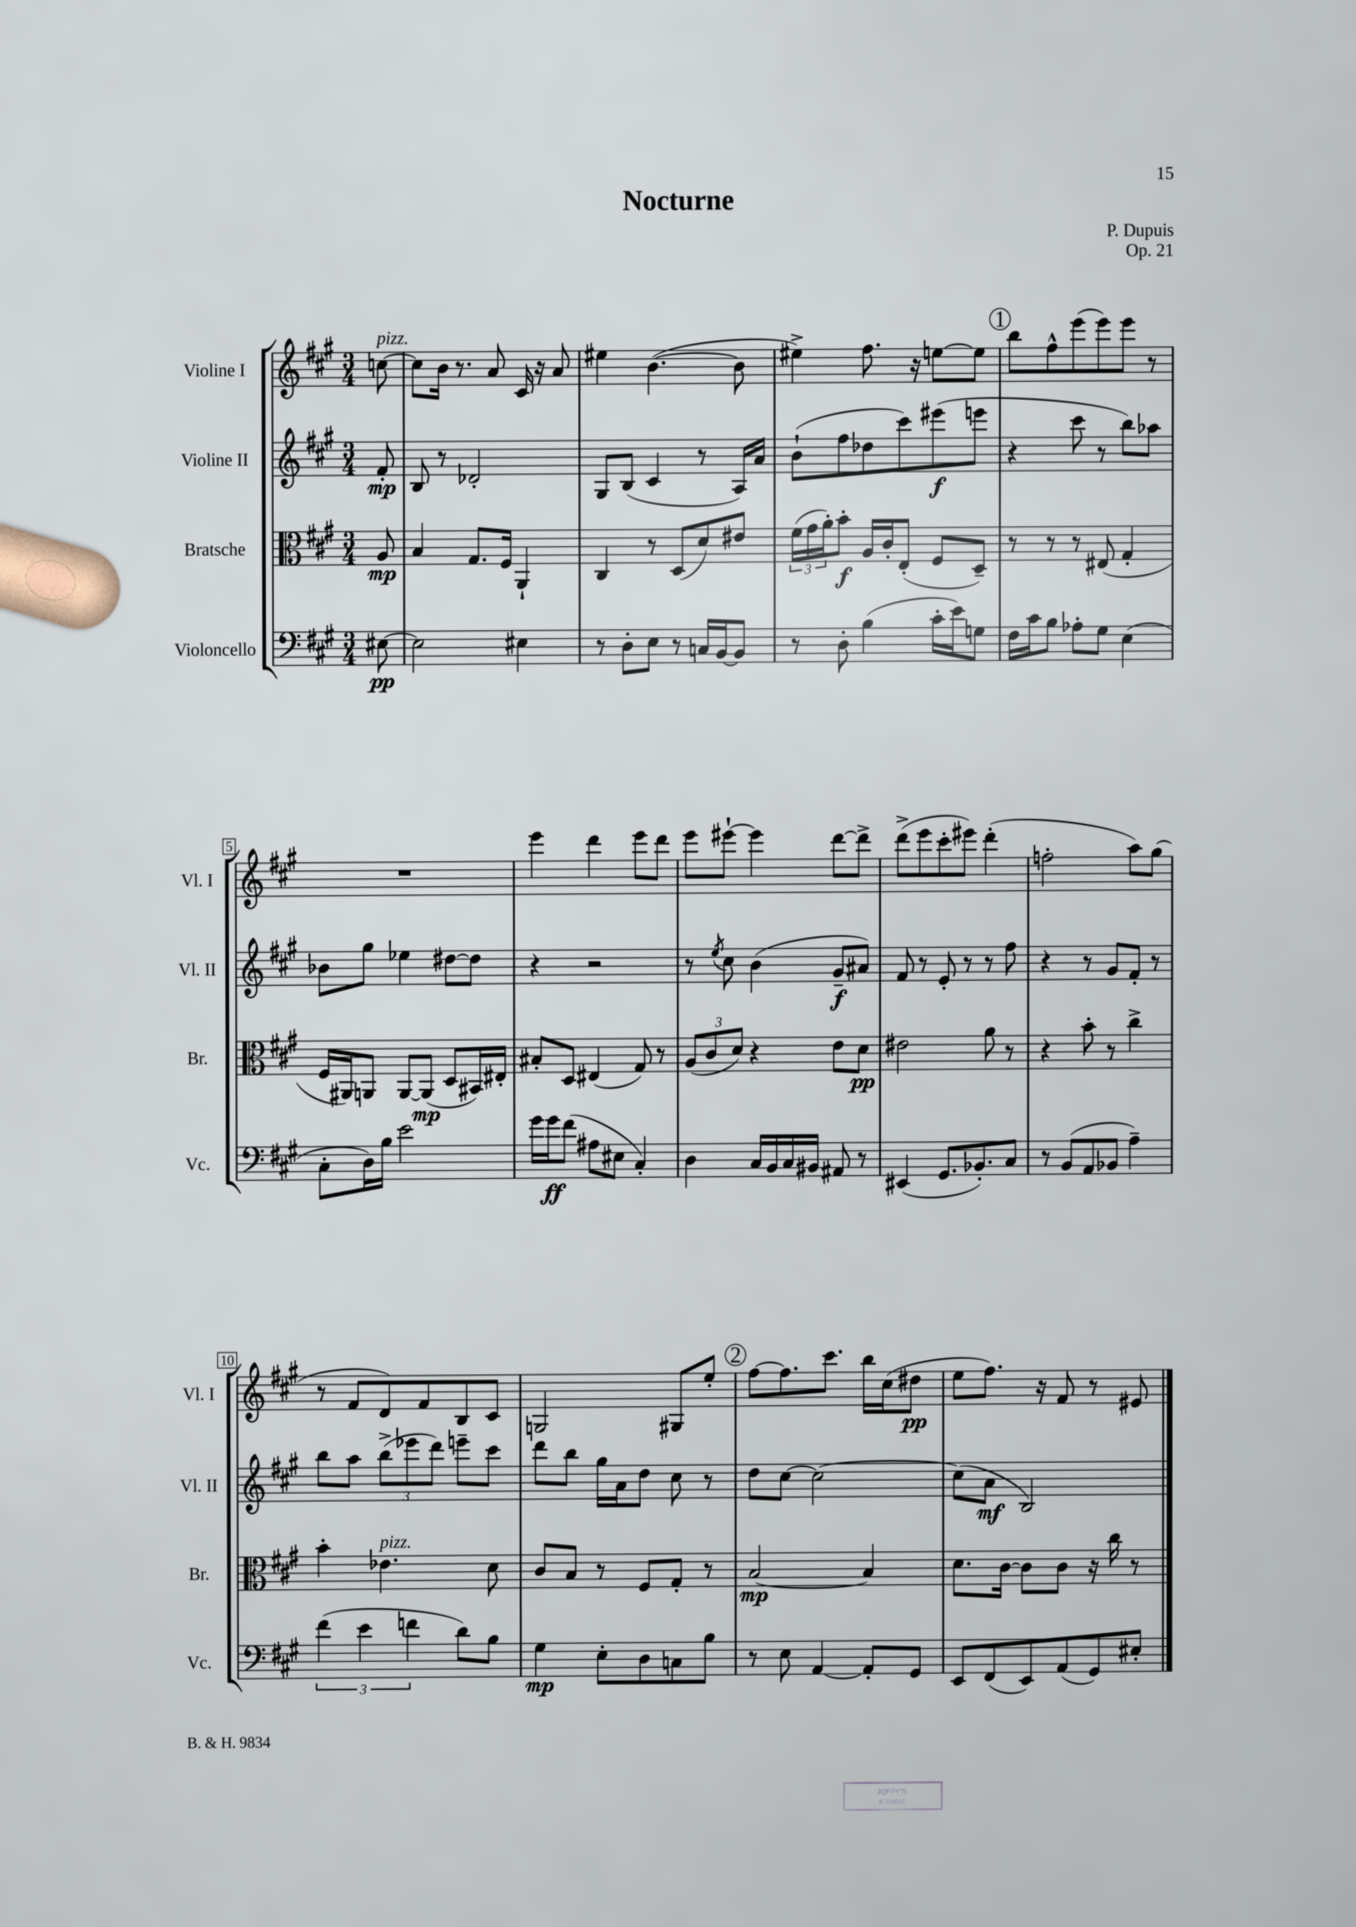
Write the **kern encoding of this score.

**kern	**kern	**kern	**kern
*staff4	*staff3	*staff2	*staff1
*clefF4	*clefC3	*clefG2	*clefG2
*k[f#c#g#]	*k[f#c#g#]	*k[f#c#g#]	*k[f#c#g#]
*M3/4	*M3/4	*M3/4	*M3/4
[8E#\	8A/	8f#'/	[8cc\
=	=	=	=
2E#\]	4B/	8B/	8cc\]L
.	.	8r	16b\Jk
.	.	.	8.r
.	8.G#/L	2d-'/	.
.	.	.	8a/
.	16F#/Jk	.	.
4E#\	4AA`/	.	16c#/
.	.	.	16r
.	.	.	8a/
=	=	=	=
8r	4C#/	8G#/L	4ee#\
8D'\L	.	(8B/J	.
8E\J	8r	4c#/	([4.b\
8r	(8D/L	.	.
16C/LL	8d/)	8r	.
[16BB/J	.	.	.
8BB/]J	8e#/J	16A/LL)	8b\]
.	.	16a/JJ	.
=	=	=	=
8r	(24f#\LL	(8b`\L	4ee#^\)
.	24g#\	.	.
.	24a'\J)	.	.
8D'\	8b'\J	8ff#\	.
(4B\	16A/LL	8dd-\	8.ff#\
.	16c#'/J	.	.
.	(8E'/J	8ccc#\)	.
.	.	.	16r
16c#'\LL	8F#/L	(8eee#\	[8ee\L
16e\J)	.	.	.
8G\J	8D~/J)	8eee\J	8ee\]J
=	=	=	=
16F#\LL	8r	4r	8bb\L
16c#\J	.	.	.
8B\J	8r	.	8ff#^^\
8A-'\L	8r	8ccc#\	(8eee\
8G#\J	(8E#/	8r	8eee\)
(4E\	4G#'/	8bb\L)	8eee\J
.	.	8aa-\J	8r
=	=	=	=
8C#'\L	16F#/LL	8b-\L	2.r
.	16AA#/J)	.	.
16D\L)	8AA/J	8gg#\J	.
16B\JJ	.	.	.
2e\	[8AA/L	4ee-\	.
.	(8AA/]J	.	.
.	8D/L	[8dd#\L	.
.	16BB#/L)	8dd#\]J	.
.	16E#'/JJ	.	.
=	=	=	=
16g#\LL	8B#'/L	4r	4eee\
16g#\J	.	.	.
(8f#\J	8D/J	.	.
8A#\L	(4E#/	2r	4ddd\
8E#\J	.	.	.
4C#'/)	8G#/)	.	8eee\L
.	8r	.	8ddd\J
=	=	=	=
4D\	(12A/L	8r	8eee\L
.	12c#/	.	.
.	.	8qee/	.
.	.	8cc#\	[8eee#`\J
.	12d/J)	.	.
16C#/LL	4r	(4b\	4eee#\]
16BB/	.	.	.
16C#/	.	.	.
16BB#/JJ	.	.	.
8AA#/	8e\L	8g#~/L	[8ddd\L
8r	8d\J	8a#/J)	8ddd^\]J
=	=	=	=
(4EE#/	2e#\	8f#/	(8ddd^\L
.	.	8r	8eee\
8.GG#/L	.	8e'/	8ccc#'\
.	.	8r	8eee#\J)
8.BB-'/)	.	.	.
.	8a\	8r	(4ddd'\
8C#/J	8r	8ff#\	.
=	=	=	=
8r	4r	4r	2ff'\
(8BB/L	.	.	.
8AA/	8b'\	8r	.
8BB-/J	8r	8g#/L	.
4A~\)	4cc#^\	8f#'/J	8aa\L)
.	.	8r	(8gg#\J
=	=	=	=
(6f#\	4b'\	8bb\L	8r
.	.	8aa\J	8f#/L
6e\	.	.	.
.	4.e-\	(12bb^\L	8d/)
6f\	.	12eee-\	.
.	.	.	8f#/
.	.	12ddd\J)	.
8d\L)	.	8eee~\L	8B/
8B\J	8d\	8ccc#\J	8c#/J
=	=	=	=
4G#\	8c#/L	8ddd\L	2G/
.	8B/J	8bb\J	.
8E'\L	8r	16gg#\LL	.
.	.	16a\J	.
8D\	8F#/L	8dd\J	.
8C\	8G#'/J	8cc#\	8G#/L
8B\J	8r	8r	8ee'/J
=	=	=	=
8r	[2B/	8dd\L	[8ff#\L
8E\	.	[8cc#\J	8.ff#\]
[4AA/	.	2cc#\_	.
.	.	.	8.ccc#\J
8AA'/]L	4B/]	.	16bb\LL
.	.	.	(16cc#\J
8GG#/J	.	.	8dd#\J
=	=	=	=
8EE/L	8.d\L	(8cc#\]L	8ee\L
(8FF#/	.	8a\J	8.ff#\J)
.	[16c#\Jk	.	.
8EE/)	8c#\]L	2B/)	.
.	.	.	16r
(8AA/	8c#\J	.	8f#/
8GG#/)	16r	.	8r
.	16cc#\	.	.
8E#'/J	8r	.	8e#/
==	==	==	==
*-	*-	*-	*-
